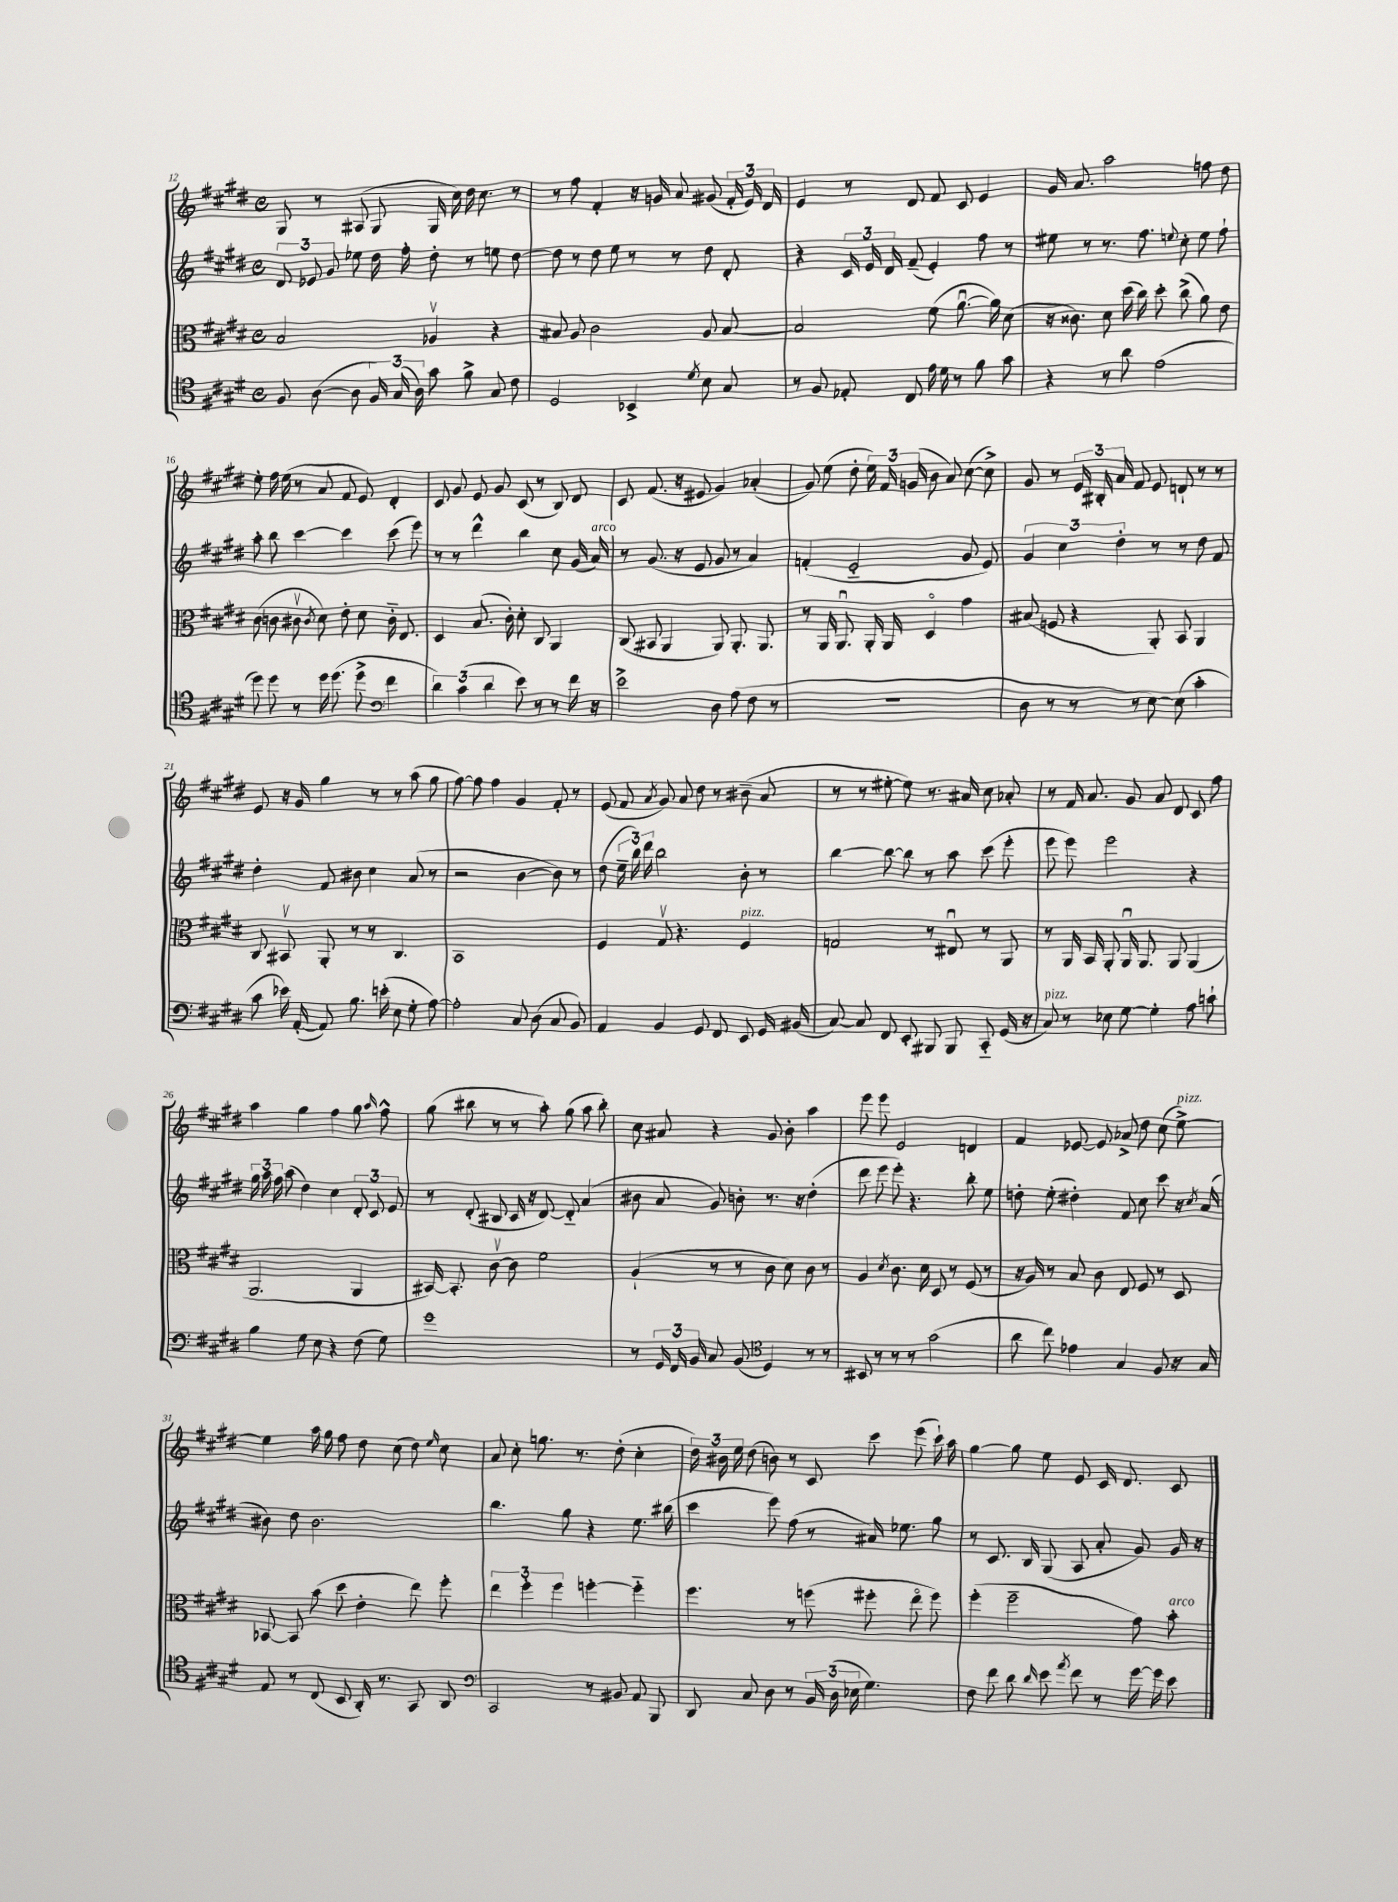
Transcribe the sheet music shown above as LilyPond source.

<<
\new StaffGroup <<
\new Staff = "s0" {
    \clef treble \key e \major \defaultTimeSignature \time 4/4
    \autoBeamOff gis8 r8 ais8( gis8 gis16 cis''16) dis''16 cis''8. r8 |
    r8 fis''8 fis'4-. r16 g'16 a'8 gis'8( \tuplet 3/2 { fis'16-. e'16) dis'16 } |
    e'4 r8 dis'8 fis'8 cis'8 e'4 |
    gis'16 a'8. a''2 f''8 dis''8 |
    e''8-. fis''16 e''16( r8 a'8 fis'8 e'8) dis'4-. |
    cis'8 gis'8 e'8 gis'8 cis'8( r8 b8) dis'8 |
    cis'8 fis'8.( r16 eis'8 gis'4) aes'4-.( |
    gis'8) e''8( dis''8-. \tuplet 3/2 { e''16) fis'16 g'16( } b'8 a'8) cis''8~( cis''8->) |
    gis'8 r8 \tuplet 3/2 { e'16 bis16-. a'16 } fis'8 e'8 d'8-! r8 r8 |
    e'8 r16 gis'16 gis''4 r8 r8 a''8( gis''8 |
    fis''8~) fis''8 fis''4 gis'4 fis'8-. r8 |
    e'8( fis'8 \acciaccatura { a'8 } gis'8) a'8 dis''8 r8 bis'8--( a'8 |
    r8 r8 eis''8~-. eis''8) r8. ais'16 cis''8 aes'8-. |
    r8 fis'16 a'8. gis'8 a'8 dis'8 cis'8 fis''8 |
    a''4 gis''4 fis''4 gis''8 \grace { a''16 } fis''8-^ |
    gis''8( bis''8 r8 r8 a''8-.) gis''8( a''8 bis''8-.) |
    cis''8 ais'8 r4 gis'8 b'8-. a''4 |
    e'''8 e'''8 e'2 d'4 |
    fis'4 ees'8~ ees'8 aes'8-> dis''8 cis''8( e''8~->^\markup { \italic "pizz." }) |
    e''4 a''16 gis''16 fis''8 dis''8 cis''8( dis''8) \grace { e''16 } cis''8 |
    a'8 cis''8-. g''8. r8. dis''8-.( cis''4-. |
    \tuplet 3/2 { dis''16) bis'16 e''16 } dis''8( b'8) r8 cis'8 cis'''8 e'''8( cis'''16-!) a''16 |
    gis''4~ gis''8 e''8 e'8 cis'16 dis'8. cis'8 \bar "|." |
}
\new Staff = "s1" {
    \clef treble \key e \major \defaultTimeSignature \time 4/4
    \autoBeamOff \tuplet 3/2 { dis'8 ees'8 gis'8 } ees''8 dis''16 fis''16-. dis''8-. r8 e''8 dis''8~ |
    dis''8 r8 dis''8 e''8 r8 r8 dis''8 dis'8-. |
    r4 \tuplet 3/2 { cis'16 e'16 dis'16 } fis'8--( e'4-.) fis''8 r8 |
    eis''8 r8 r8. fis''8. \appoggiatura { e''8 } cis''8-. e''8 fis''8-! |
    a''8-. b''8 cis'''4~ cis'''4 cis'''8( e'''8) |
    r8 r8 dis'''4-^ b''4 cis''8 gis'16( a'16^\markup { \italic "arco" }) |
    r8 gis'8.( r16 e'8 gis'8 r8 a'4) |
    f'4-.( e'2-_ gis'8 e'8) |
    \tuplet 3/2 { gis'4 cis''4 dis''4-. } r8 r8 dis''8 fis'8 |
    dis''4-. fis'8 bis'8 cis''4 a'8( r8 |
    r2 b'4~ b'8) r8 |
    dis''8( \tuplet 3/2 { e''16-- b''16) dis'''16 } b''2 b'8-. r8 |
    b''4~ b''8~ b''8 r8 a''8 cis'''8( e'''8-. |
    e'''8 e'''8) e'''2 r4 |
    \tuplet 3/2 { gis''16 a''16 fis''16 } a''8( dis''4) cis''4 \tuplet 3/2 { dis'8-. cis'8 e'8 } |
    r8 dis'8-.( bis8 cis'16 r16 dis'8~) dis'8-_ a'4( |
    bis'8 a'8 gis'8) b'8-. r8. r16 dis''4-.( |
    dis'''8 e'''8 e'''8-.) r4. b''8-. e''8 |
    d''8-. e''8-.( dis''4-.) fis'8 cis''8 cis'''8 r16 \acciaccatura { cis''8 } a'16( |
    bis'8) dis''8 bis'2. |
    b''4. gis''8 r4 e''8. bis''16( |
    cis'''4 e'''8) fis''8( r8 ais'16) ees''8. gis''8 |
    r8 cis'8. b16 gis8( a8 a'8-. gis'8) gis'16 r16 \bar "|." |
}
\new Staff = "s2" {
    \clef alto \key e \major \defaultTimeSignature \time 4/4
    \autoBeamOff b2 aes4\upbow r4 |
    bis8 a8 cis'2 a8 bis8~ |
    bis2 fis'8( a'8.~\downbow a'16) dis'8( |
    r16 cisis'8.) dis'8 dis''16( cis''16) dis''8-. cis''8->( a'8) e'8 |
    cis'8( c'8 cis'8\upbow \acciaccatura { cis'8 } dis'8) e'8-. dis'8 cis'16-_ e8. |
    dis4 b8.( cis'16-.) dis'8-. cis8 a,4 |
    cis8( bis,8 a,4 a,8) a,8.-. a,8. |
    r8 a,16 a,8.\downbow a,16-. a,16 dis4\flageolet gis'4 |
    bis8( f8 r4 a,8-.) b,8 a,4 |
    cis8 bis,8\upbow a,8-. r8 r8 cis4. |
    b,1 |
    fis4 gis8\upbow r4. fis4^\markup { \italic "pizz." } |
    g2 r8 eis8\downbow r8 a,8 |
    r8 a,16 b,16 a,8-. a,16\downbow a,8. a,8 a,4( |
    a,2. a,4 |
    bis,16~) bis,8.-. cis'8~\upbow cis'8 fis'2 |
    a4-!( r8 r8 cis'8 dis'8) cis'8 r8 |
    a4 \acciaccatura { dis'8 } cis'8. dis'16 dis8 r8 fis8( r8 |
    r16 a16) r8 b8 cis'8 e8 fis8 r8 dis8 |
    bes,8~ bes,8 b'8( dis''8 e'4-. e''8) fis''8-. |
    \tuplet 3/2 { e''4 fis''4-. fis''4 } f''4~-. f''4-_ |
    fis''4. r8 f''8( fis''8-. e''8\flageolet fis''8) |
    fis''4-.( fis''2-- gis'8) b'8-.^\markup { \italic "arco" } \bar "|." |
}
\new Staff = "s3" {
    \clef tenor \key e \major \defaultTimeSignature \time 4/4
    \autoBeamOff fis8 a8~( a8 \tuplet 3/2 { fis16) gis16( a16) } gis'8 fis'8-> gis8 cis'8 |
    dis2 bes,4-> \acciaccatura { dis'8 } b8 gis8 |
    r8 fis8 ees8-. cis8 e'16 dis'16 r8 fis'8 gis'8 |
    r4 r8 a'8 e'2( |
    dis''8) dis''8 r8 dis''16 dis''8.( dis''8-> \clef bass fis'4 |
    \tuplet 3/2 { dis'4) cis'4( dis'4 } e'8) r8 r8 fis'16 r16 |
    e'2-> dis8 a8( fis8 r8 |
    R1 |
    dis8 r8 r8 r8 e8~) e8( cis'4-. |
    cis'8 ees'16) a,16~-.( a,8) b8. e'16-.( e8 gis8-. a8~) |
    a2-. cis8 dis8( cis8 b,8) |
    a,4 b,4 gis,8 fis,8 e,8 gis,16 bis,16( |
    cis8~) cis8 fis,8 e,8-. bis,,8 bis,,8 cis,8-_ gis,16( r16 |
    cis8^\markup { \italic "pizz." }) r8 ees8 gis8~ gis4-. a8 c'8-! |
    b4 gis8 e8 r4 fis8( gis8) |
    gis'1 |
    r8 \tuplet 3/2 { gis,16 fis,16 b,16 } cis8 b,8( \clef tenor dis4) r8 r8 |
    bis,8 r8 r8 r8 gis'2( |
    a'8 cis''8) ees'4 gis4 fis8 r16 gis16 |
    e8 r8 cis8( b,8 a,16-.) r8. gis,8 a,8 |
    \clef bass cis,2 r8 bis,8 a,8 b,,8 |
    dis,8 cis8 dis8 r8 \tuplet 3/2 { b,16 dis16( ees16 } gis4.) |
    fis8 fis'8 dis'8 \grace { dis'16 } e'8 \acciaccatura { a'8 } fis'8 r8 gis'16~ gis'16 e'8 \bar "|." |
}
>>
>>
\layout { \context { \Score currentBarNumber = #12 } }
